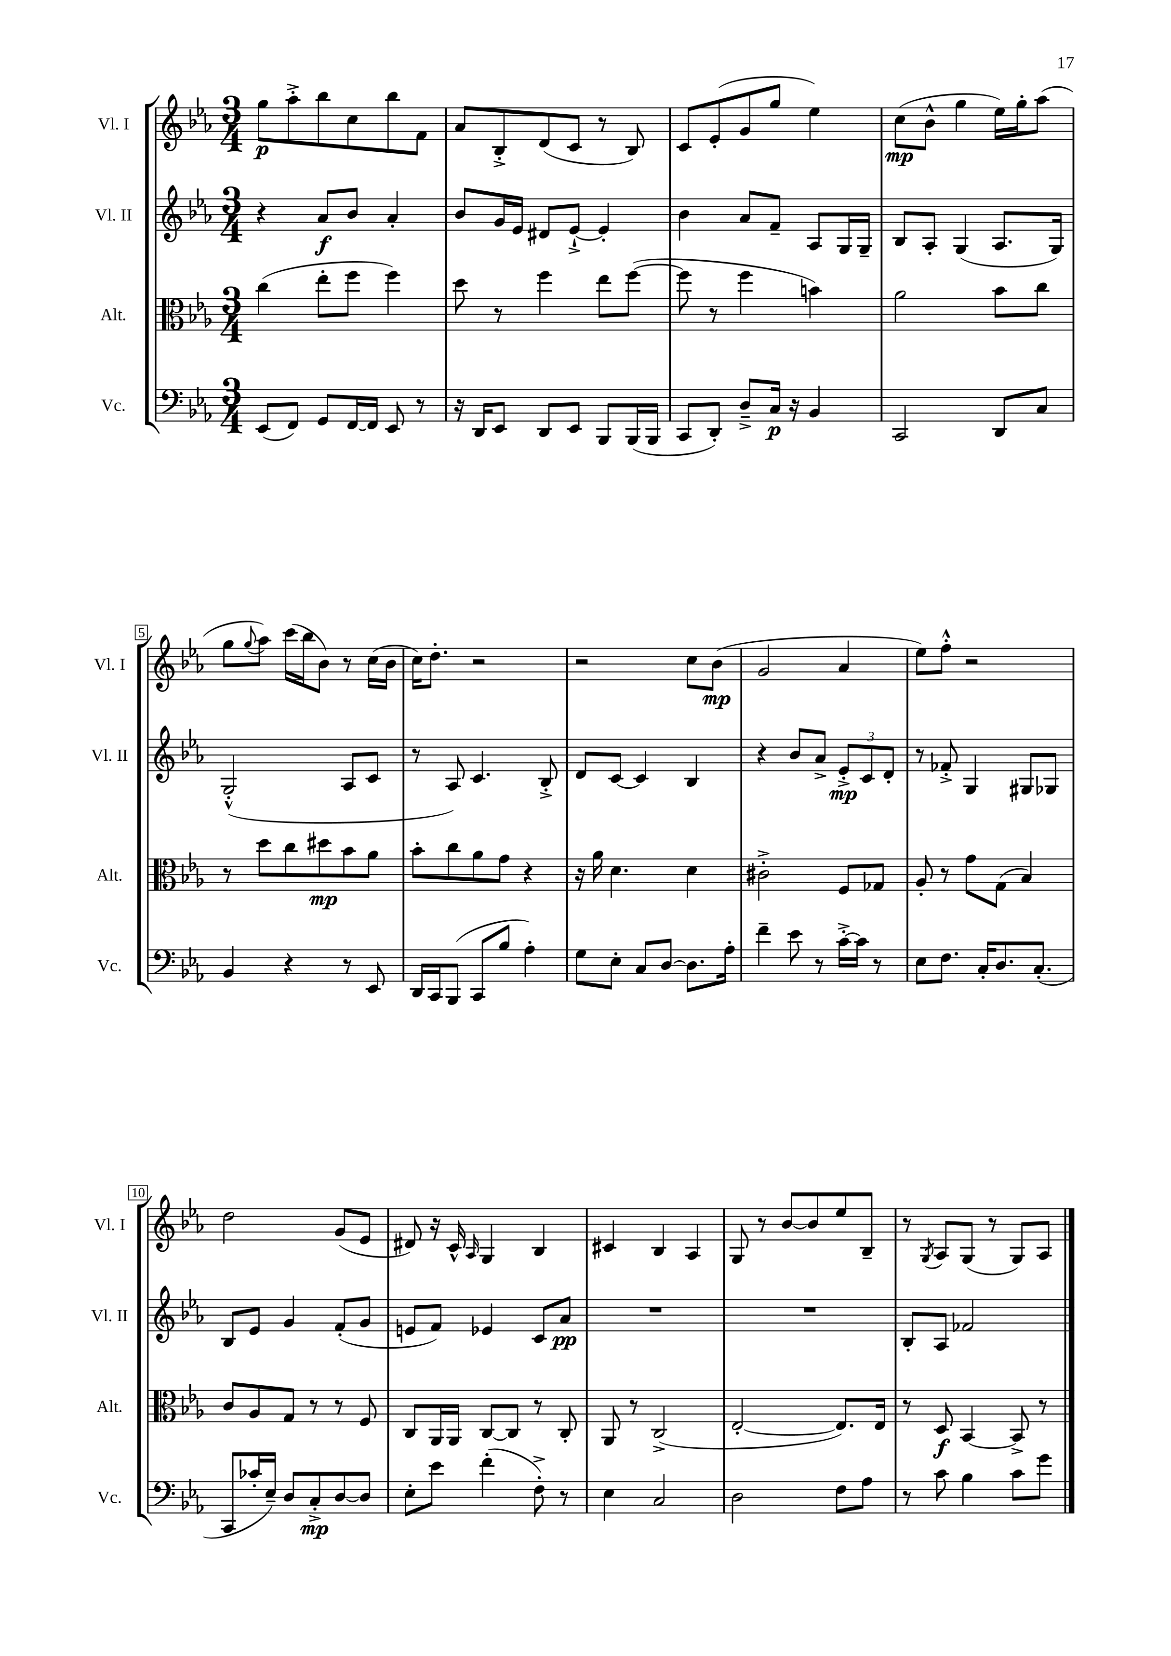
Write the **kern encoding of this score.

**kern	**kern	**kern	**kern
*staff4	*staff3	*staff2	*staff1
*clefF4	*clefC3	*clefG2	*clefG2
*k[b-e-a-]	*k[b-e-a-]	*k[b-e-a-]	*k[b-e-a-]
*M3/4	*M3/4	*M3/4	*M3/4
(8EE-	(4cc	4r	8gg
8FF)	.	.	8aa-'^
8GG	8ee-'	8a-	8bb-
[16FF	8ff	8b-	8cc
16FF]	.	.	.
8EE-	4ff)	4a-'	8bb-
8r	.	.	8f
=	=	=	=
16r	8dd	8b-	8a-
16DD	.	.	.
8EE-	8r	16g	8B-'^
.	.	16e-	.
8DD	4ff	8d#	(8d
8EE-	.	[8e-`^	8c
8BBB-	8ee-	4e-']	8r
(16BBB-	([8ff	.	8B-)
16BBB-	.	.	.
=	=	=	=
8CC	8ff]	4b-	8c
8DD')	8r	.	(8e-'
8D~^	4ff	8a-	8g
16C	.	8f~	8gg
16r	.	.	.
4BB-	4b)	8A-	4ee-)
.	.	16G	.
.	.	16G~	.
=	=	=	=
2CC	2a-	8B-	(8cc
.	.	8A-'	8b-^^
.	.	(4G	4gg
8DD	8b-	8.A-	16ee-)
.	.	.	16gg'
8C	8cc	.	(8aa-
.	.	16G)	.
=	=	=	=
4BB-	8r	(2G'^^	8gg
.	.	.	8qqgg
.	8dd	.	8aa-)
4r	8cc	.	(16ccc
.	.	.	16bb-
.	8dd#	.	8b-)
8r	8b-	8A-	8r
8EE-	8a-	8c	(16cc
.	.	.	16b-
=	=	=	=
16DD	8b-'	8r	16cc)
16CC	.	.	8.dd'
(8BBB-	8cc	8A-)	.
8CC	8a-	4.c	2r
8B-	8g	.	.
4A-')	4r	.	.
.	.	8B-'^	.
=	=	=	=
8G	16r	8d	2r
.	16a-	.	.
8E-'	4.d	[8c	.
8C	.	4c]	.
[8D	.	.	.
8.D]	4d	4B-	8cc
.	.	.	(8b-
16A-'	.	.	.
=	=	=	=
4f~	2c#'^	4r	2g
8e-	.	8b-	.
8r	.	8a-^	.
[16c'^	8F	12e-'^	4a-
16c]	.	.	.
.	.	12c	.
8r	8G-	.	.
.	.	12d'	.
=	=	=	=
8E-	8A-'	8r	8ee-)
8.F	8r	8f-'^	8ff'^^
.	8g	4G	2r
16C'	.	.	.
8.D	(8G	.	.
.	4B-)	8G#	.
(8.C'	.	.	.
.	.	8G-	.
=	=	=	=
8CC	8c	8B-	2dd
16c-'	8A-	8e-	.
16E-~)	.	.	.
8D	8G	4g	.
8C'^	8r	.	.
[8D	8r	(8f'	(8g
8D]	8F	8g	8e-
=	=	=	=
8E-'	8C	8e	8d#)
8e-	16AA-	8f)	16r
.	16AA-	.	16c^^
.	.	.	16qqA-
(4f'	[8C	4e-	4G
.	8C]	.	.
8F'^)	8r	8c	4B-
8r	8C'	8a-	.
=	=	=	=
4E-	8AA-	2.r	4c#
.	8r	.	.
2C	(2C^	.	4B-
.	.	.	4A-
=	=	=	=
2D	[2E-'	2.r	8G
.	.	.	8r
.	.	.	[8b-
.	.	.	8b-]
8F	8.E-])	.	8ee-
8A-	.	.	8B-~
.	16E-	.	.
=	=	=	=
8r	8r	8B-'	8r
.	.	.	8qG
8c	8D	8A-	8A-
4B-	[4BB-	2f-	(8G
.	.	.	8r
8c	8BB-^]	.	8G)
8g	8r	.	8A-
==	==	==	==
*-	*-	*-	*-
